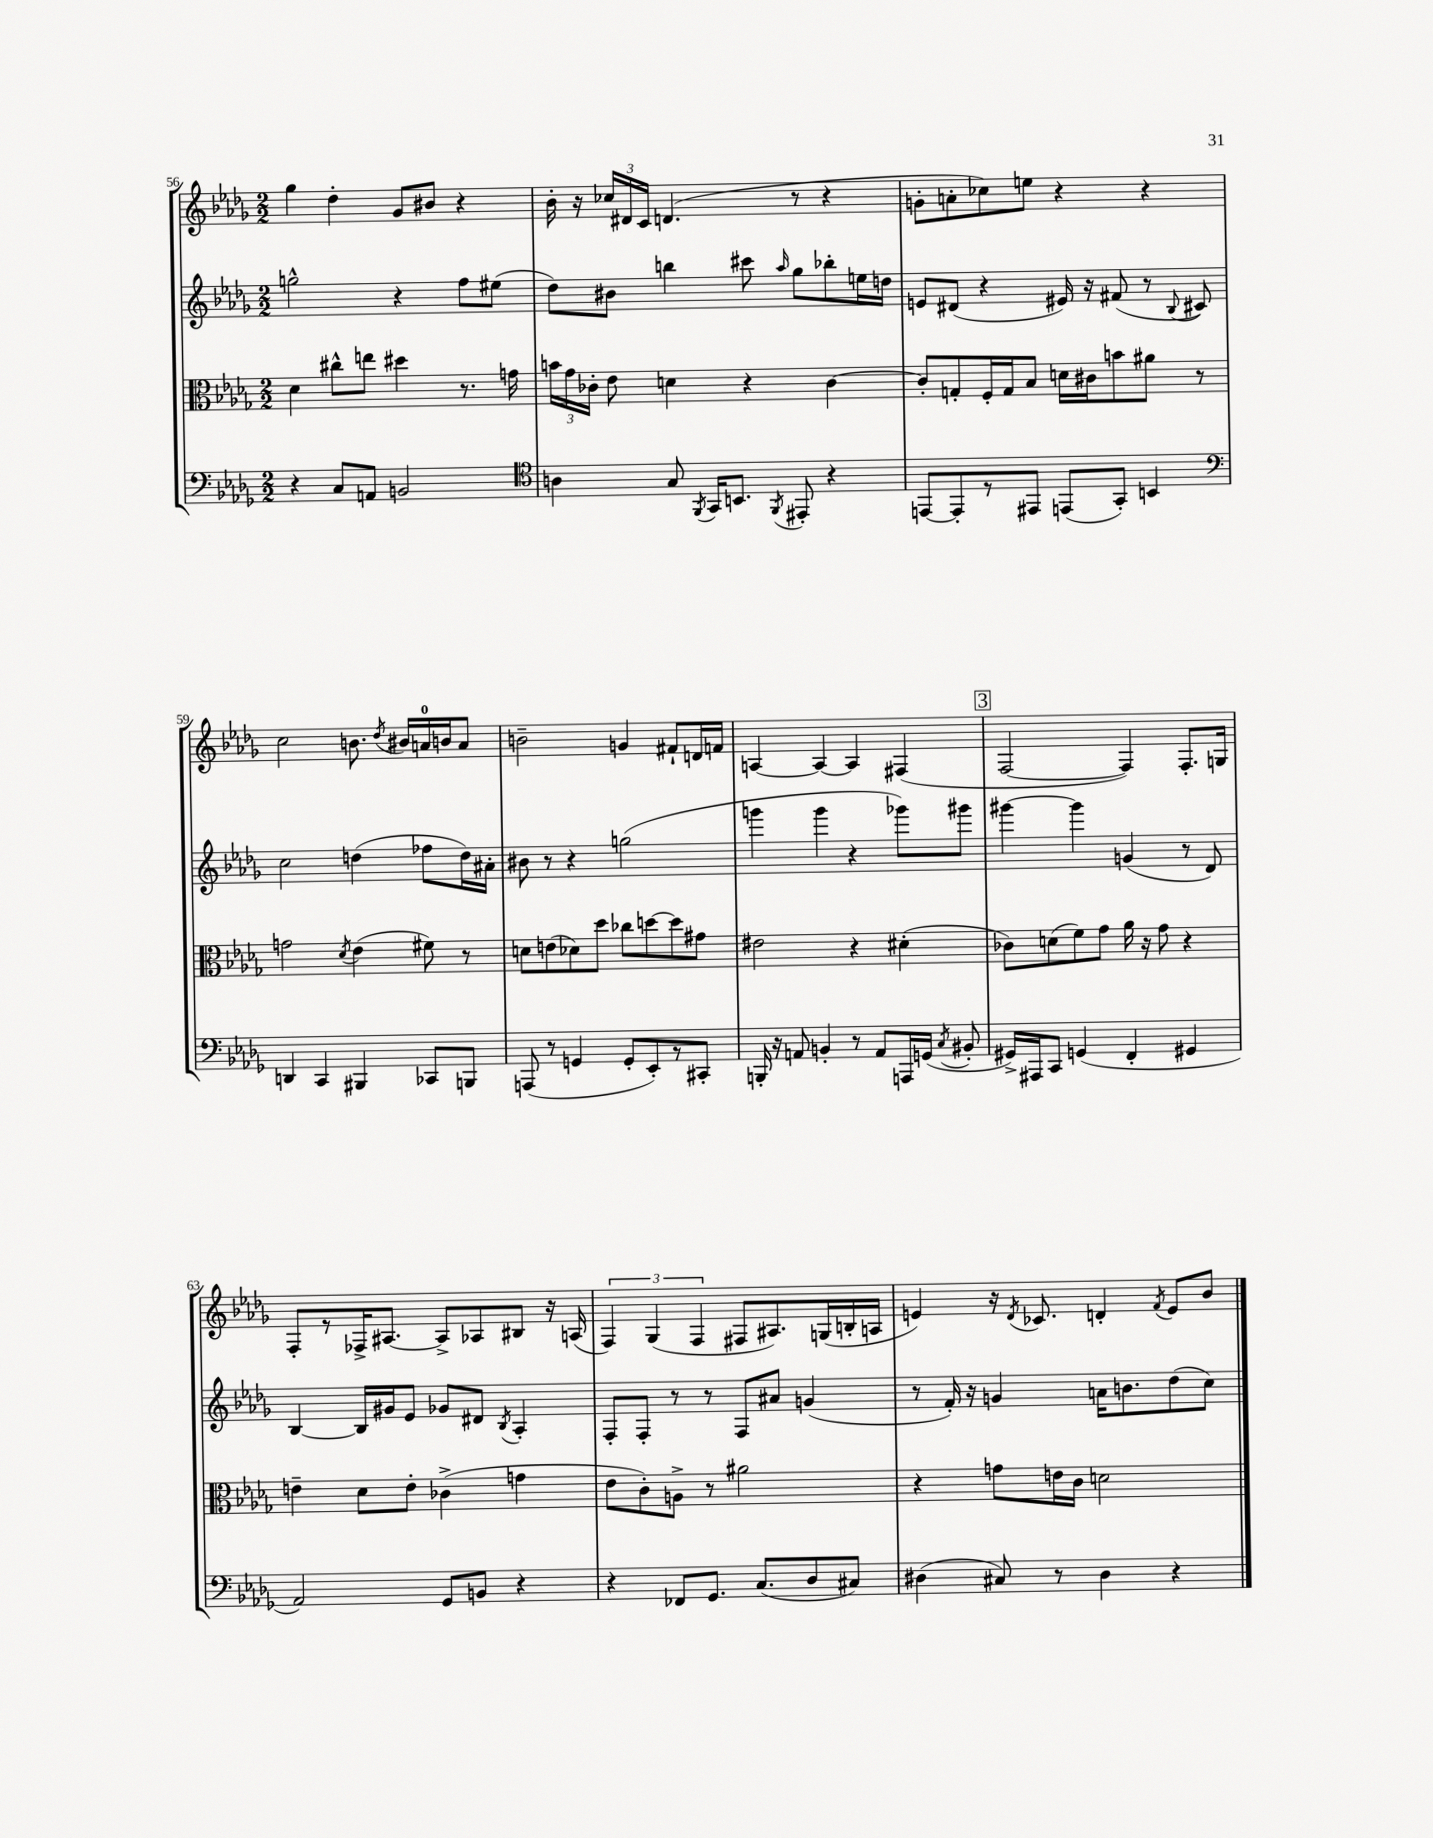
<<
\new StaffGroup <<
\new Staff = "s0" {
    \clef treble \key des \major \numericTimeSignature \time 2/2
    \autoBeamOff ges''4 des''4-. ges'8[ bis'8] r4 |
    bes'16-. r16 \tuplet 3/2 { ces''16[ dis'16 c'16] } d'4.( r8 r4 |
    g'8[-. a'8-. ces''8) e''8] r4 r4 |
    c''2 b'8. \acciaccatura { des''8 } bis'16[ a'16-0 b'16 a'8] |
    b'2-- g'4 fis'8[-! d'16 f'16] |
    a4~ a4~ a4 fis4( |
    \mark \markup { \box "3" } f2~ f4) f8.[-. g16] |
    f8[-. r8 fes16-> ais8.]~ ais8[-> aes8 bis8] r16 a16( |
    \tuplet 3/2 { f4) ges4( f4 } fis8[ ais8.) g16( b16-. a16] |
    e'4) r16 \acciaccatura { des'8 } ces'8. d'4-. \acciaccatura { f'8 } e'8[ bes'8] \bar "|." |
}
\new Staff = "s1" {
    \clef treble \key des \major \numericTimeSignature \time 2/2
    \autoBeamOff g''2-^ r4 f''8[ eis''8]( |
    des''8[) bis'8] b''4 cis'''8 \grace { aes''16 } ges''8[ bes''8-. e''16 d''16] |
    e'8[ dis'8]( r4 eis'16) r16 fis'8( r8 \appoggiatura { bes8 } cis'8) |
    c''2 d''4( fes''8[ d''16) ais'16]-. |
    bis'8 r8 r4 g''2( |
    g'''4 g'''4 r4 ges'''8[) gis'''8] |
    \mark \markup { \box "3" } gis'''4~ gis'''4 g'4( r8 des'8) |
    bes4~ bes16[ gis'16 ees'8] ges'8[ dis'8] \acciaccatura { bes8 } aes4-. |
    f8[-. f8]-. r8 r8 f8[ ais'8] g'4( |
    r8 f'16-.) r16 g'4 a'16[ b'8. des''8( c''8]) \bar "|." |
}
\new Staff = "s2" {
    \clef alto \key des \major \numericTimeSignature \time 2/2
    \autoBeamOff des'4 cis''8[-^ e''8] dis''4 r8. g'16 |
    \tuplet 3/2 { b'16[ ges'16 ces'16]-. } ees'8 d'4 r4 ces'4~ |
    ces'8[-. g8-. f16-. g16 bes8] d'16[ cis'16 b'8 ais'8] r8 |
    g'2 \acciaccatura { des'8 } ees'4( fis'8) r8 |
    d'8[ e'8( des'8) des''8] ces''8[ d''8~ d''8 gis'8] |
    eis'2 r4 dis'4-.( |
    \mark \markup { \box "3" } ces'8[) d'8( f'8) ges'8] aes'16 r16 ges'8 r4 |
    e'4-- des'8[ e'8]-. ces'4->( g'4 |
    ees'8[ c'8-.) a8]-> r8 ais'2 |
    r4 g'8[ e'16 c'16] d'2 \bar "|." |
}
\new Staff = "s3" {
    \clef bass \key des \major \numericTimeSignature \time 2/2
    \autoBeamOff r4 c8[ a,8] b,2 |
    \clef tenor a4 ges8 \acciaccatura { f,8 } ges,16[ b,8.] \acciaccatura { f,8 } eis,8-. r4 |
    e,8[~ e,8-. r8 eis,8] e,8[( ges,8]-.) b,4 |
    \clef bass d,4 c,4 bis,,4 ces,8[ b,,8] |
    a,,8( r8 g,4 g,8[-. ees,8-.) r8 cis,8]-. |
    b,,16-. r16 a,8 b,4-. r8 a,8[ a,,16 g,16]( \acciaccatura { c8 } bis,8-. |
    \mark \markup { \box "3" } gis,16[->) ais,,16 c,8] g,4( f,4-. gis,4 |
    aes,2) ges,8[ b,8] r4 |
    r4 fes,8[ ges,8.] c8.[( des8 cis8]) |
    dis4( cis8) r8 dis4 r4 \bar "|." |
}
>>
>>
\layout { \context { \Score currentBarNumber = #56 } }
